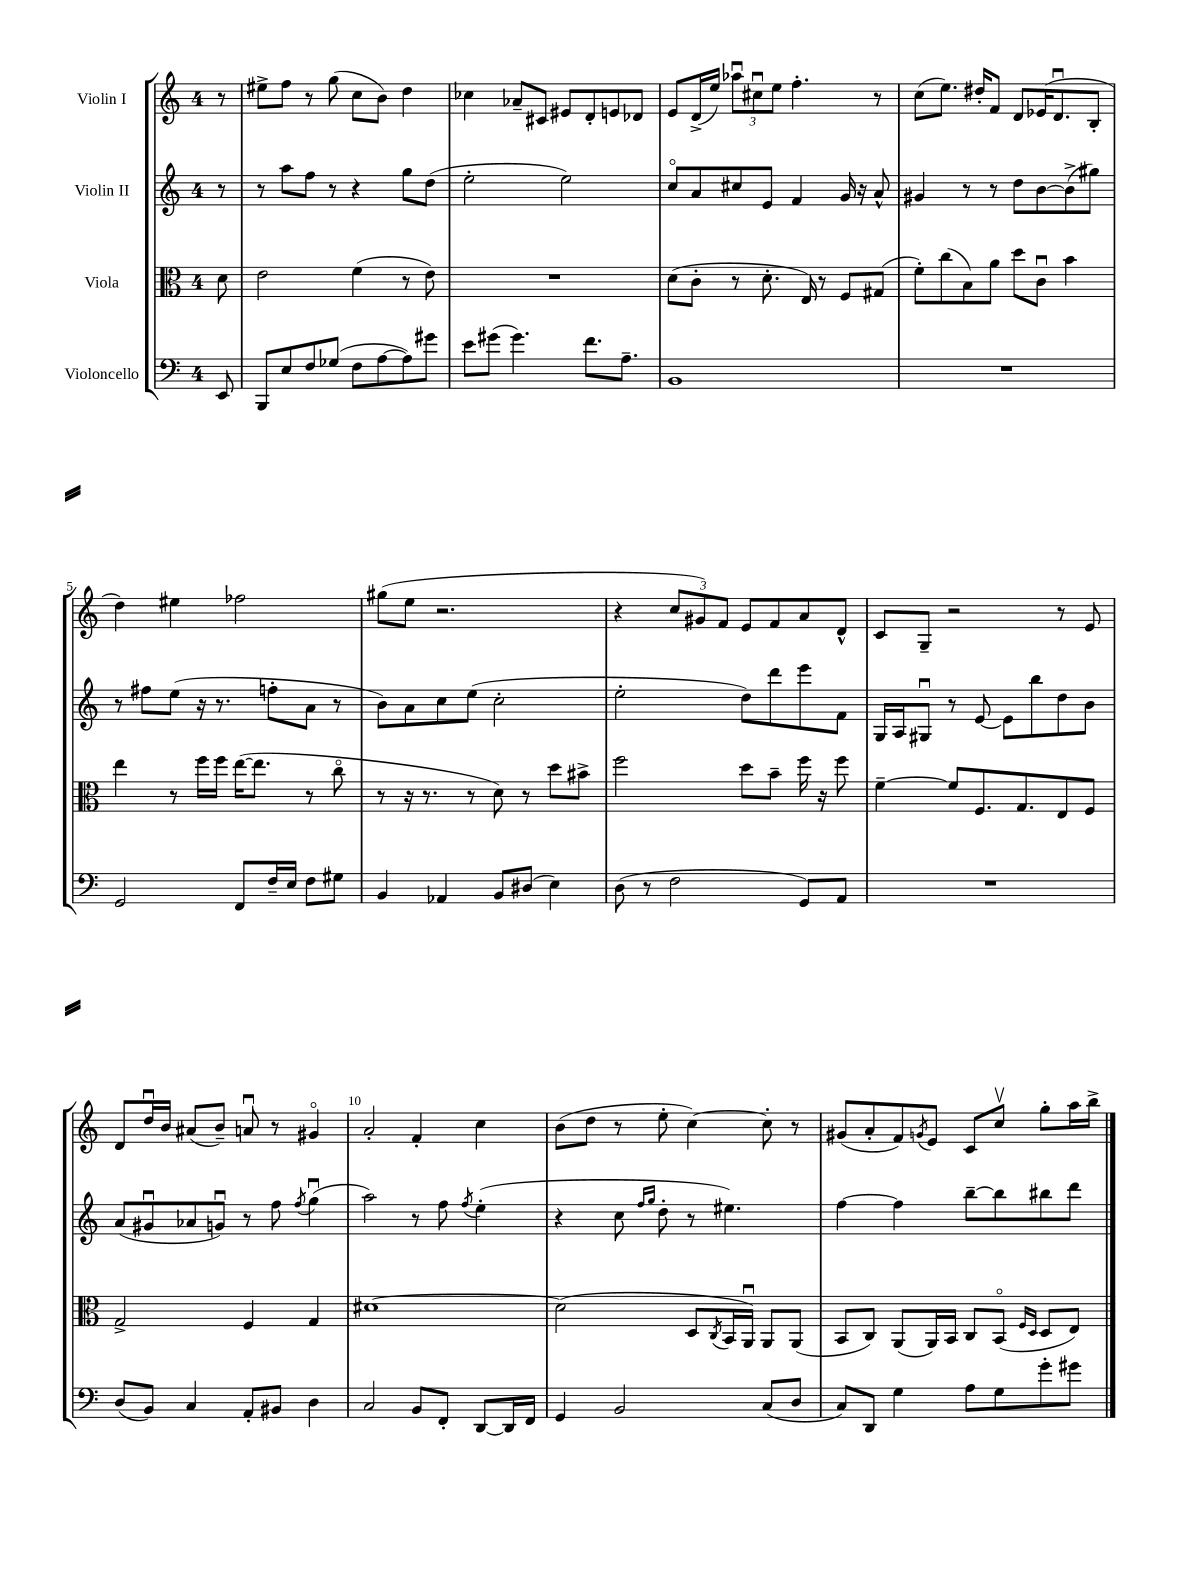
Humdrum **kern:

**kern	**kern	**kern	**kern
*staff4	*staff3	*staff2	*staff1
*clefF4	*clefC3	*clefG2	*clefG2
*k[]	*k[]	*k[]	*k[]
*M4/4	*M4/4	*M4/4	*M4/4
8EE/	8d\	8r	8r
=	=	=	=
8BBB/L	2e\	8r	8ee#^\L
8E/	.	8aa\L	8ff\J
8F/	.	8ff\J	8r
(8G-/J	.	8r	(8gg\
8F\L	(4f\	4r	8cc\L
[8A\	.	.	8b\J)
8A\])	8r	8gg\L	4dd\
8g#\J	8e\)	(8dd\J	.
=	=	=	=
8e\L	1r	2ee'\	4cc-\
(8g#\J	.	.	.
4.g#\)	.	.	8a-~/L
.	.	.	8c#/J
.	.	2ee\)	8e#/L
8.f\L	.	.	8d'/
.	.	.	8e/
8.A~\J	.	.	.
.	.	.	8d-/J
=	=	=	=
1BB	(8d\L	8cco/L	8e/L
.	8c'\J	8a/	(16d^/L
.	.	.	16ee/JJ)
.	8r	8cc#/	12aa-u\L
.	.	.	12cc#u\
.	8.d'\	8e/J	.
.	.	.	12ee\J
.	.	4f/	4.ff'\
.	16E/)	.	.
.	8r	.	.
.	8F/L	16g/	.
.	.	16r	.
.	(8G#/J	8a^^/	8r
=	=	=	=
1r	8f'\L)	4g#/	(8cc\L
.	(8cc\	.	8.ee\J)
.	8B\)	8r	.
.	.	.	16dd#'/LK
.	8a\J	8r	8f/J
.	8dd\L	8dd\L	8d/L
.	8cu\J	[8b\	(16e-/K
.	.	.	8.du/
.	4b\	(8b^\]	.
.	.	8gg#\J)	8B'/J
=	=	=	=
2GG/	4ee\	8r	4dd\)
.	.	8ff#\L	.
.	8r	(8ee\J	4ee#\
.	16ff\LL	16r	.
.	16ff\JJ	8.r	.
8FF/L	([16ee\LK	.	2ff-\
.	8.ee\]J	.	.
16F~/L	.	8ff'\L	.
16E/JJ	.	.	.
8F\L	8r	8a\J	.
8G#\J	8cco\	8r	.
=	=	=	=
4BB/	8r	8b\L)	(8gg#\L
.	16r	8a\	8ee\J
.	8.r	.	.
4AA-/	.	8cc\	2.r
.	8r	(8ee\J	.
8BB/L	8d\)	2cc'\	.
(8D#/J	8r	.	.
4E\)	8dd\L	.	.
.	8b#^\J	.	.
=	=	=	=
(8D\	2ff\	2ee'\	4r
8r	.	.	.
2F\	.	.	12cc/L
.	.	.	12g#/)
.	.	.	12f/J
.	8dd\L	8dd\L)	8e/L
.	8b~\J	8ddd\	8f/
8GG/L)	16ff\	8eee\	8a/
.	16r	.	.
8AA/J	8ff\	8f\J	8d^^/J
=	=	=	=
1r	[4f~\	16G/LL	8c/L
.	.	16A/J	.
.	.	8G#u/J	8G~/J
.	8f/]L	8r	2r
.	8.F/	[8e/	.
.	.	8e\]L	.
.	8.G/	.	.
.	.	8bb\	.
.	8E/	8dd\	8r
.	8F/J	8b\J	8e/
=	=	=	=
(8D/L	2G^/	(8a/L	8d/L
8BB/J)	.	8g#u/	16ddu/L
.	.	.	16b/JJ
4C/	.	8a-/	(8a#/L
.	.	8gu/J)	8b~/J)
8AA'/L	4F/	8r	8au/
8BB#/J	.	8ff\	8r
.	.	8qff/	.
4D\	4G/	(4ggu\	4g#o/
=	=	=	=
2C/	[1d#	2aa\)	2a'/
8BB/L	.	8r	4f'/
8FF'/J	.	8ff\	.
.	.	8qff/	.
[8DD/L	.	(4ee'\	4cc\
16DD/]L	.	.	.
16FF/JJ	.	.	.
=	=	=	=
4GG/	(2d#\]	4r	(8b\L
.	.	.	8dd\J
2BB/	.	8cc\	8r
.	.	16qqff/LL	.
.	.	16qqgg/JJ	.
.	.	8dd'\	8ee'\
.	8D/L	8r	[4cc\)
.	8qC/	.	.
.	16BB/L	4.ee#\)	.
.	16AAu/JJ)	.	.
(8C/L	8AA/L	.	8cc'\]
8D/J	(8AA/J	.	8r
=	=	=	=
8C/L)	8BB/L	[4ff\	(8g#/L
8DD/J	8C/J)	.	8a'/
4G\	(8AA/L	4ff\]	8f/)
.	.	.	8qg/
.	16AA/L)	.	8e/J
.	16BB/JJ	.	.
8A\L	8C/L	[8bb~\L	8c/L
8G\	(8BBo/J	8bb\]	8ccv/J
.	16qqF/LL	.	.
.	16qqD/JJ	.	.
8g'\	8D/L	8bb#\	8gg'\L
8g#\J	8E/J)	8ddd\J	16aa\L
.	.	.	16bb^\JJ
==	==	==	==
*-	*-	*-	*-
